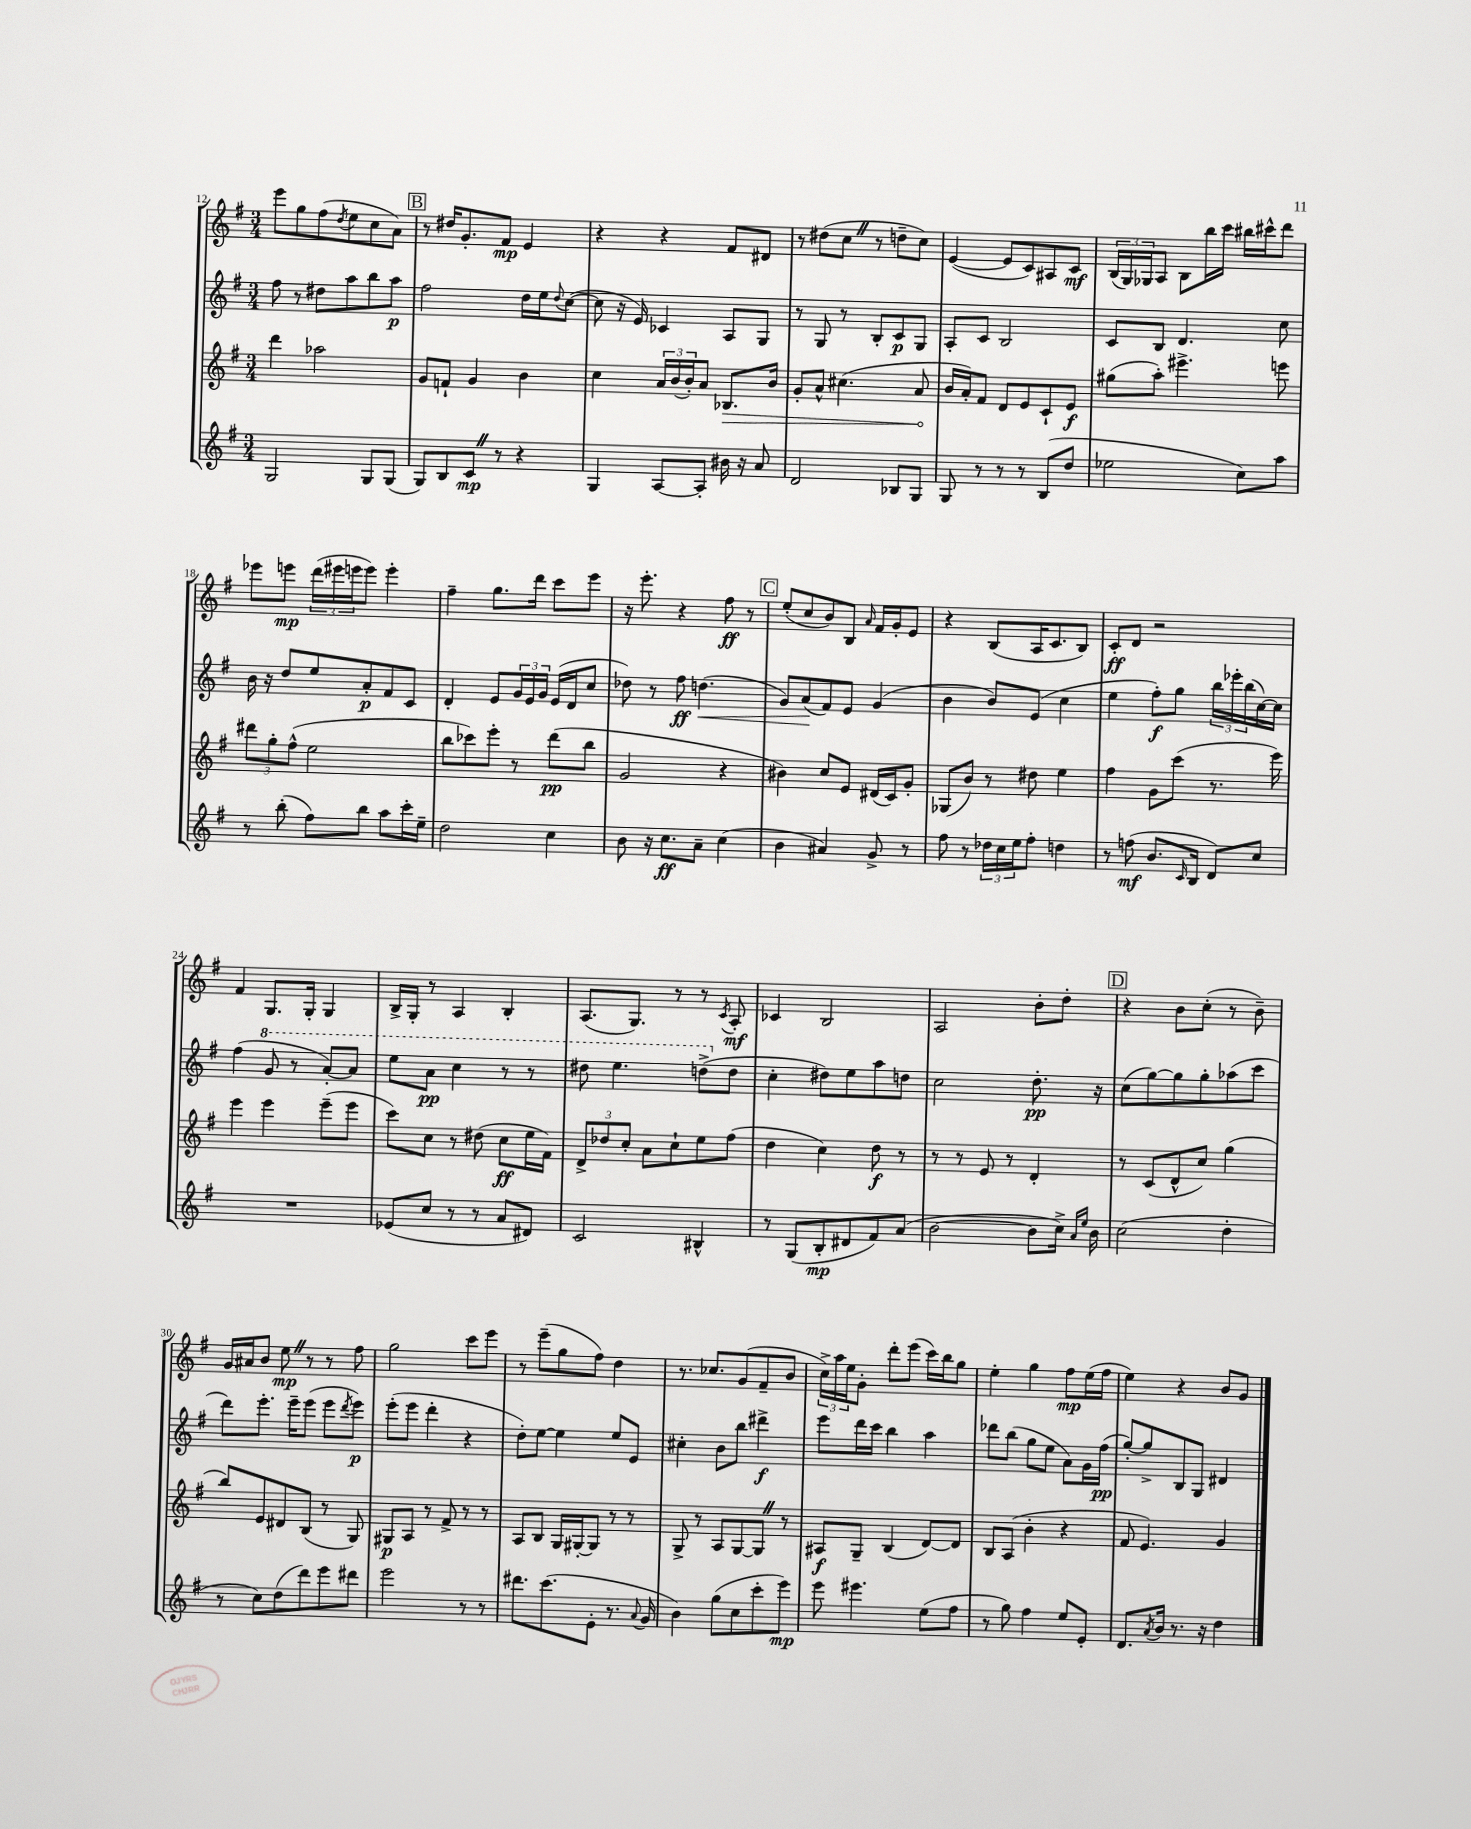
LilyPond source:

<<
\new StaffGroup <<
\new Staff = "s0" {
    \clef treble \key g \major \numericTimeSignature \time 3/4
    e'''8 g''8 fis''8( \acciaccatura { d''8 } e''8 c''8 a'8) |
    \mark \markup { \box "B" } r8 dis''16 g'8.-. fis'8\mp e'4 |
    r4 r4 fis'8 dis'8 |
    r8 dis''8( c''8 \once \override BreathingSign.text = \markup { \musicglyph "scripts.caesura.straight" } \breathe r8 d''8-- c''8) |
    e'4~( e'8 c'8) ais8 c'8\mf |
    \tuplet 3/2 { b16( g16) ges16 } a8 b8 b''16 c'''16 bis''16 cis'''16-^ d'''8 |
    ees'''8 e'''8\mp \tuplet 3/2 { d'''16( eis'''16 e'''16 } e'''8) e'''4-. |
    fis''4-- g''8. d'''16 c'''8 e'''8 |
    r16 e'''8.-. r4 fis''8\ff r8 |
    \mark \markup { \box "C" } e''8-.( c''8 b'8) b8 \grace { a'16 } fis'16 g'16-. e'8 |
    r4 b8( a16 c'8. b8) |
    c'8-.\ff d'8 r2 |
    fis'4 g8. g16-. g4 |
    b16-> g16-. r8 a4 b4-. |
    a8.( g8.) r8 r8 \acciaccatura { c'8 } a8-.\mf |
    ces'4 b2 |
    a2 b'8-. d''8-. |
    \mark \markup { \box "D" } r4 b'8 c''8-.( r8 b'8--) |
    g'16 ais'16 b'8 e''8\mp \once \override BreathingSign.text = \markup { \musicglyph "scripts.caesura.straight" } \breathe r8 r8 fis''8 |
    g''2 c'''8 e'''8 |
    r8 e'''8--( g''8 fis''8) d''4 |
    r8. ces''8. g'8( fis'8-- b'8 |
    \tuplet 3/2 { c''16->) a''16 e''16 } g'8-. d'''8-. e'''8( c'''16) b''16 g''8 |
    e''4-. g''4 fis''8\mp e''16( fis''16 |
    e''4) r4 b'8 g'8 \bar "|." |
}
\new Staff = "s1" {
    \clef treble \key g \major \numericTimeSignature \time 3/4
    fis''8 r8 dis''8 a''8 b''8 a''8\p |
    \mark \markup { \box "B" } fis''2 d''16 e''16 \appoggiatura { d''8 } c''8~( |
    c''8 r16 e'16) ces'4 a8 g8 |
    r8 g8 r8 b8-. c'8\p g8 |
    a8-. c'8 b2 |
    c'8 b8 d'4. c''8 |
    b'16 r16 d''8 e''8 a'8-.\p fis'8 c'8 |
    d'4-. e'8 \tuplet 3/2 { g'16 e'16 g'16 } e'16( d'16 c''8 |
    des''8) r8 fis''8\ff d''4.\<( |
    \mark \markup { \box "C" } g'8) a'8\!( fis'8) e'8 g'4( |
    b'4 b'8) e'8( c''4 |
    e''4 fis''8-.\f) g''8 \tuplet 3/2 { b''16 ees'''16-. b''16( } c''16~) c''16 |
    fis''4( \ottava #1 g''8 r8 a''8~-.) a''8 |
    e'''8 a''8\pp c'''4 r8 r8 |
    dis'''8 e'''4. d'''8->( \ottava #0 d''8 |
    c''4-. dis''8) e''8 a''8 d''8 |
    c''2 d''8.-.\pp r16 |
    \mark \markup { \box "D" } c''8( g''8~) g''8 g''8-. aes''8( c'''8 |
    d'''8) e'''8.-. e'''16-- e'''8( e'''8 \acciaccatura { d'''8 } e'''8\p) |
    e'''8-.( e'''8 d'''4-. r4 |
    d''8-.) e''8~ e''4 e''8 e'8 |
    cis''4-. b'8 b''8 dis'''4->\f |
    e'''8 d'''16 c'''16 b''4 a''4 |
    des'''8 b''8( g''8 e''8 a'8) g'16 fis''16\pp( |
    g''8~-.) g''8-> b8 g8 dis'4 \bar "|." |
}
\new Staff = "s2" {
    \clef treble \key g \major \numericTimeSignature \time 3/4
    d'''4 aes''2 |
    \mark \markup { \box "B" } g'8 f'8-! g'4 b'4 |
    c''4 \tuplet 3/2 { a'16 b'16( b'16-.) } a'8 \once \override Hairpin.circled-tip = ##t bes8.\> b'16 |
    g'8-. a'8-^ cis''4.( a'8\! |
    b'16 a'16-.) fis'8 d'8 e'8 c'8-! e'8\f |
    gis''8( a''8-.) eis'''4.-> e'''8 |
    \tuplet 3/2 { dis'''8 g''8-. fis''8-^( } e''2 |
    b''8 ces'''8) e'''8-. r8 d'''8\pp( b''8 |
    g'2 r4 |
    \mark \markup { \box "C" } bis'4) c''8 e'8 dis'16( c'16) g'8-. |
    ges8( b'8) r8 dis''8 e''4 |
    fis''4 g'8 c'''8( r8. e'''16) |
    e'''4 e'''4 e'''8--( e'''8 |
    c'''8) c''8 r8 dis''8( c''8\ff e''16 fis'16) |
    \tuplet 3/2 { d'8-> des''8 c''8-. } a'8 c''8-! e''8 fis''8( |
    d''4 c''4) d''8\f r8 |
    r8 r8 e'8 r8 d'4-. |
    \mark \markup { \box "D" } r8 c'8( d'8-^ c''8) g''4( |
    b''8) e'8 dis'8 b8( r8 g8) |
    gis8\p a8 r8 fis'8-> r8 r8 |
    a8 b8 g16 gis16~-. gis8 r8 r8 |
    g8-> r8 a8 g8~ g8 \once \override BreathingSign.text = \markup { \musicglyph "scripts.caesura.straight" } \breathe r8 |
    ais8\f g8-- b4( d'8~) d'8 |
    b8 a8( b'4-. r4 |
    fis'8 e'4.) g'4 \bar "|." |
}
\new Staff = "s3" {
    \clef treble \key g \major \numericTimeSignature \time 3/4
    g2 g8 g8( |
    \mark \markup { \box "B" } g8) b8 c'8\mp \once \override BreathingSign.text = \markup { \musicglyph "scripts.caesura.straight" } \breathe r8 r4 |
    g4 a8~ a8-. bis'16 r16 a'8 |
    d'2 bes8 g8 |
    g8 r8 r8 r8 b8( d''8 |
    ees''2 c''8) a''8 |
    r8 b''8-.( fis''8) b''8 a''8 c'''16-. e''16-- |
    d''2 c''4 |
    b'8 r16 c''8.\ff a'8-- c''4( |
    \mark \markup { \box "C" } b'4 ais'4) g'8-> r8 |
    fis''8 r8 \tuplet 3/2 { des''16 c''16 e''16 } fis''8-. d''4 |
    r8 f''8\mf( b'8. \grace { c'16 } b16 d'8) c''8 |
    R2. |
    ees'8( c''8 r8 r8 a'8 dis'8) |
    c'2 bis4-^ |
    r8 g8( b8-.\mp dis'8 fis'8) a'8( |
    b'2~ b'8 c''16->) \grace { a'16 e''16 } b'16 |
    \mark \markup { \box "D" } c''2( d''4-. |
    r8 c''8) d''8( d'''8) e'''8 dis'''8 |
    e'''2 r8 r8 |
    dis'''8. c'''8.( e'8-. r8. \appoggiatura { a'8 } g'16 |
    b'4) g''8( c''8 c'''8-. e'''8\mp) |
    e'''8 eis'''4. e''8( fis''8 |
    r8 g''8) fis''4 e''8 e'8-. |
    d'8. \acciaccatura { a'8 } b'16 r8. r16 d''4 \bar "|." |
}
>>
>>
\layout { \context { \Score currentBarNumber = #12 } }
